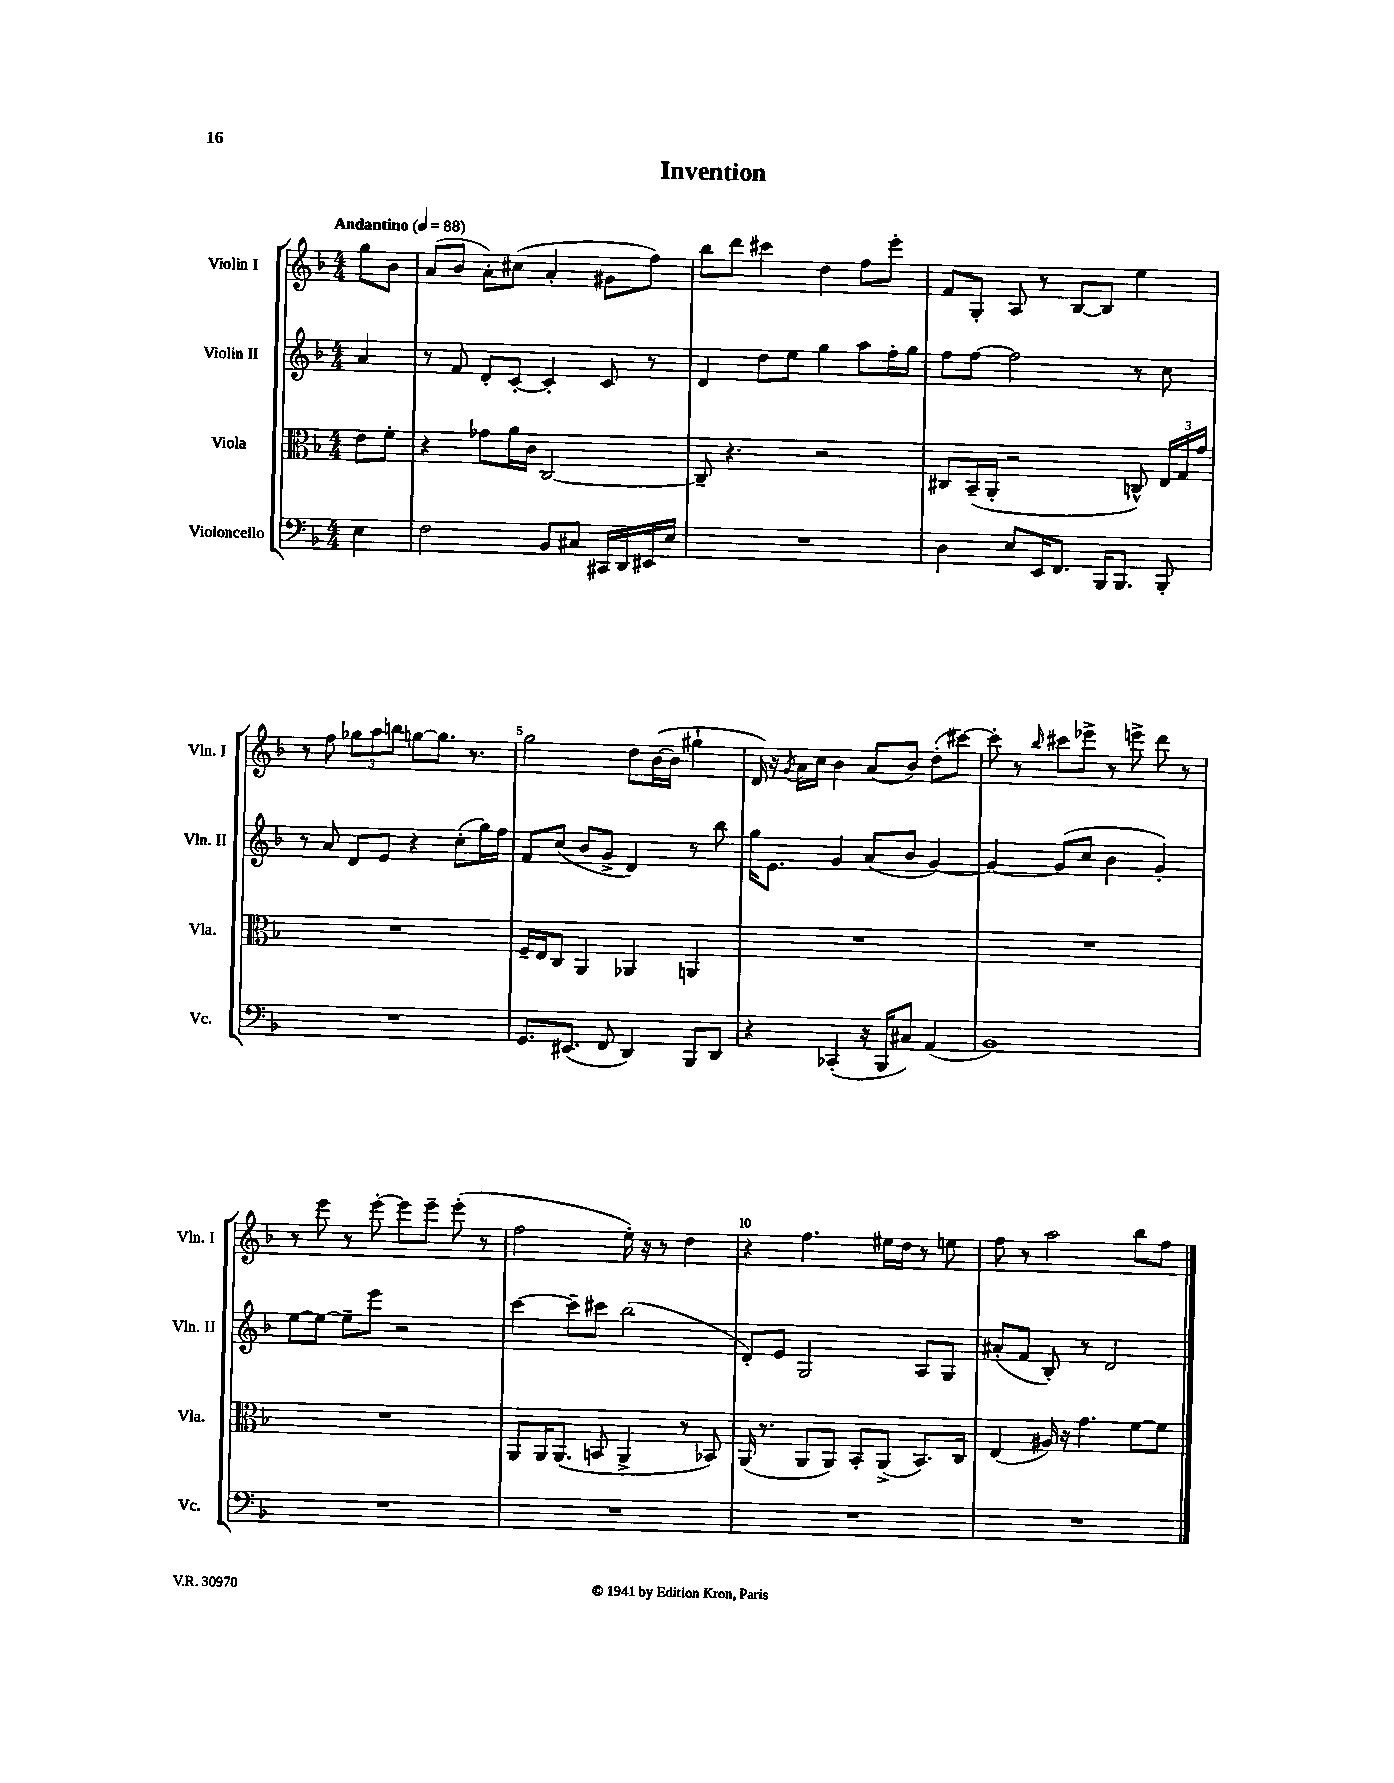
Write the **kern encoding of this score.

**kern	**kern	**kern	**kern
*staff4	*staff3	*staff2	*staff1
*clefF4	*clefC3	*clefG2	*clefG2
*k[b-]	*k[b-]	*k[b-]	*k[b-]
*M4/4	*M4/4	*M4/4	*M4/4
*MM88	*MM88	*MM88	*MM88
4E	8e	4a	8gg
.	8f'	.	8b-
=	=	=	=
2F	4r	8r	(8a
.	.	8f	8b-
.	8g-	8d'	8a')
.	16a	[8c'	(8cc#
.	16c	.	.
8BB-	[2C	4c']	4a'
8C#	.	.	.
16CC#	.	8c	8g#
16DD	.	.	.
16EE#	.	8r	8ff)
16E	.	.	.
=	=	=	=
1r	8C~]	4d	8bb-
.	4.r	.	8ddd
.	.	8dd	4ccc#
.	.	8ee	.
.	2r	4gg	4dd
.	.	8aa	8ff
.	.	16ff'	8eee'
.	.	16gg	.
=	=	=	=
4D	8C#	8ff	8f
.	(16BB-~	[8ff	8G'
.	16AA'	.	.
8E	2r	2ff]	8A
16EE	.	.	8r
8.FF	.	.	.
.	.	.	[8B-
16BBB-	.	.	8B-]
8.BBB-	.	.	.
.	8C^^)	8r	4ee
8BBB-'	24E	8cc	.
.	24G	.	.
.	24g	.	.
=	=	=	=
1r	1r	8r	8r
.	.	8a	8ff
.	.	8d	12gg-
.	.	.	12aa
.	.	8e	.
.	.	.	12bb
.	.	4r	[8gg
.	.	.	8.gg]
.	.	(8cc'	.
.	.	.	8.r
.	.	16gg)	.
.	.	16ff	.
=	=	=	=
8.GG	16F~	8f	2gg
.	16E	.	.
.	8C	(8cc	.
(8.EE#	.	.	.
.	4AA	8b-	.
8FF	.	8g^	.
4DD)	4AA-	4d)	8dd
.	.	.	([16b-
.	.	.	16b-]
8BBB-	4AA	8r	4gg#`
8DD	.	8bb-	.
=	=	=	=
4r	1r	16gg	16d)
.	.	8.e	16r
.	.	.	8qg
.	.	.	16a
.	.	.	16cc
(4CC-'	.	4g	4b-
16r	.	(8a	(8a
16BBB-	.	.	.
8C#)	.	8b-	8b-)
(4AA	.	[4g)	(8dd'
.	.	.	[8ccc#)
=	=	=	=
1BB-)	1r	4g_	8ccc#']
.	.	.	8r
.	.	.	16qqbb-
.	.	(8g]	8ccc#
.	.	8cc	8eee-^
.	.	4b-	8r
.	.	.	8eee^
.	.	4g')	8ddd
.	.	.	8r
=	=	=	=
1r	1r	[8ee	8r
.	.	8ee_	8eee
.	.	8ee~]	8r
.	.	8eee	[8eee'
.	.	2r	8eee]
.	.	.	8eee~
.	.	.	(8eee'
.	.	.	8r
=	=	=	=
1r	8AA	[4ccc	2ff
.	16AA	.	.
.	(8.AA	.	.
.	.	8ccc~]	.
.	8BB	8ccc#	.
.	4AA^	(2bb-	16ee')
.	.	.	16r
.	.	.	8r
.	8r	.	4dd
.	8BB-)	.	.
=	=	=	=
1r	(16AA	8d')	4r
.	8.r	.	.
.	.	8e	.
.	8AA	2G	4.ff
.	8AA)	.	.
.	8BB-'	.	.
.	(8AA^	.	16ee#
.	.	.	16dd
.	8.BB-)	8A	8r
.	.	8G	8ee
.	16C	.	.
=	=	=	=
1r	(4E	(8a#'	8ff
.	.	8f	8r
.	16A#)	8B-')	2aa
.	16r	.	.
.	4.g	8r	.
.	.	2d	.
.	[8f	.	8bb-
.	8f]	.	8ff
==	==	==	==
*-	*-	*-	*-
